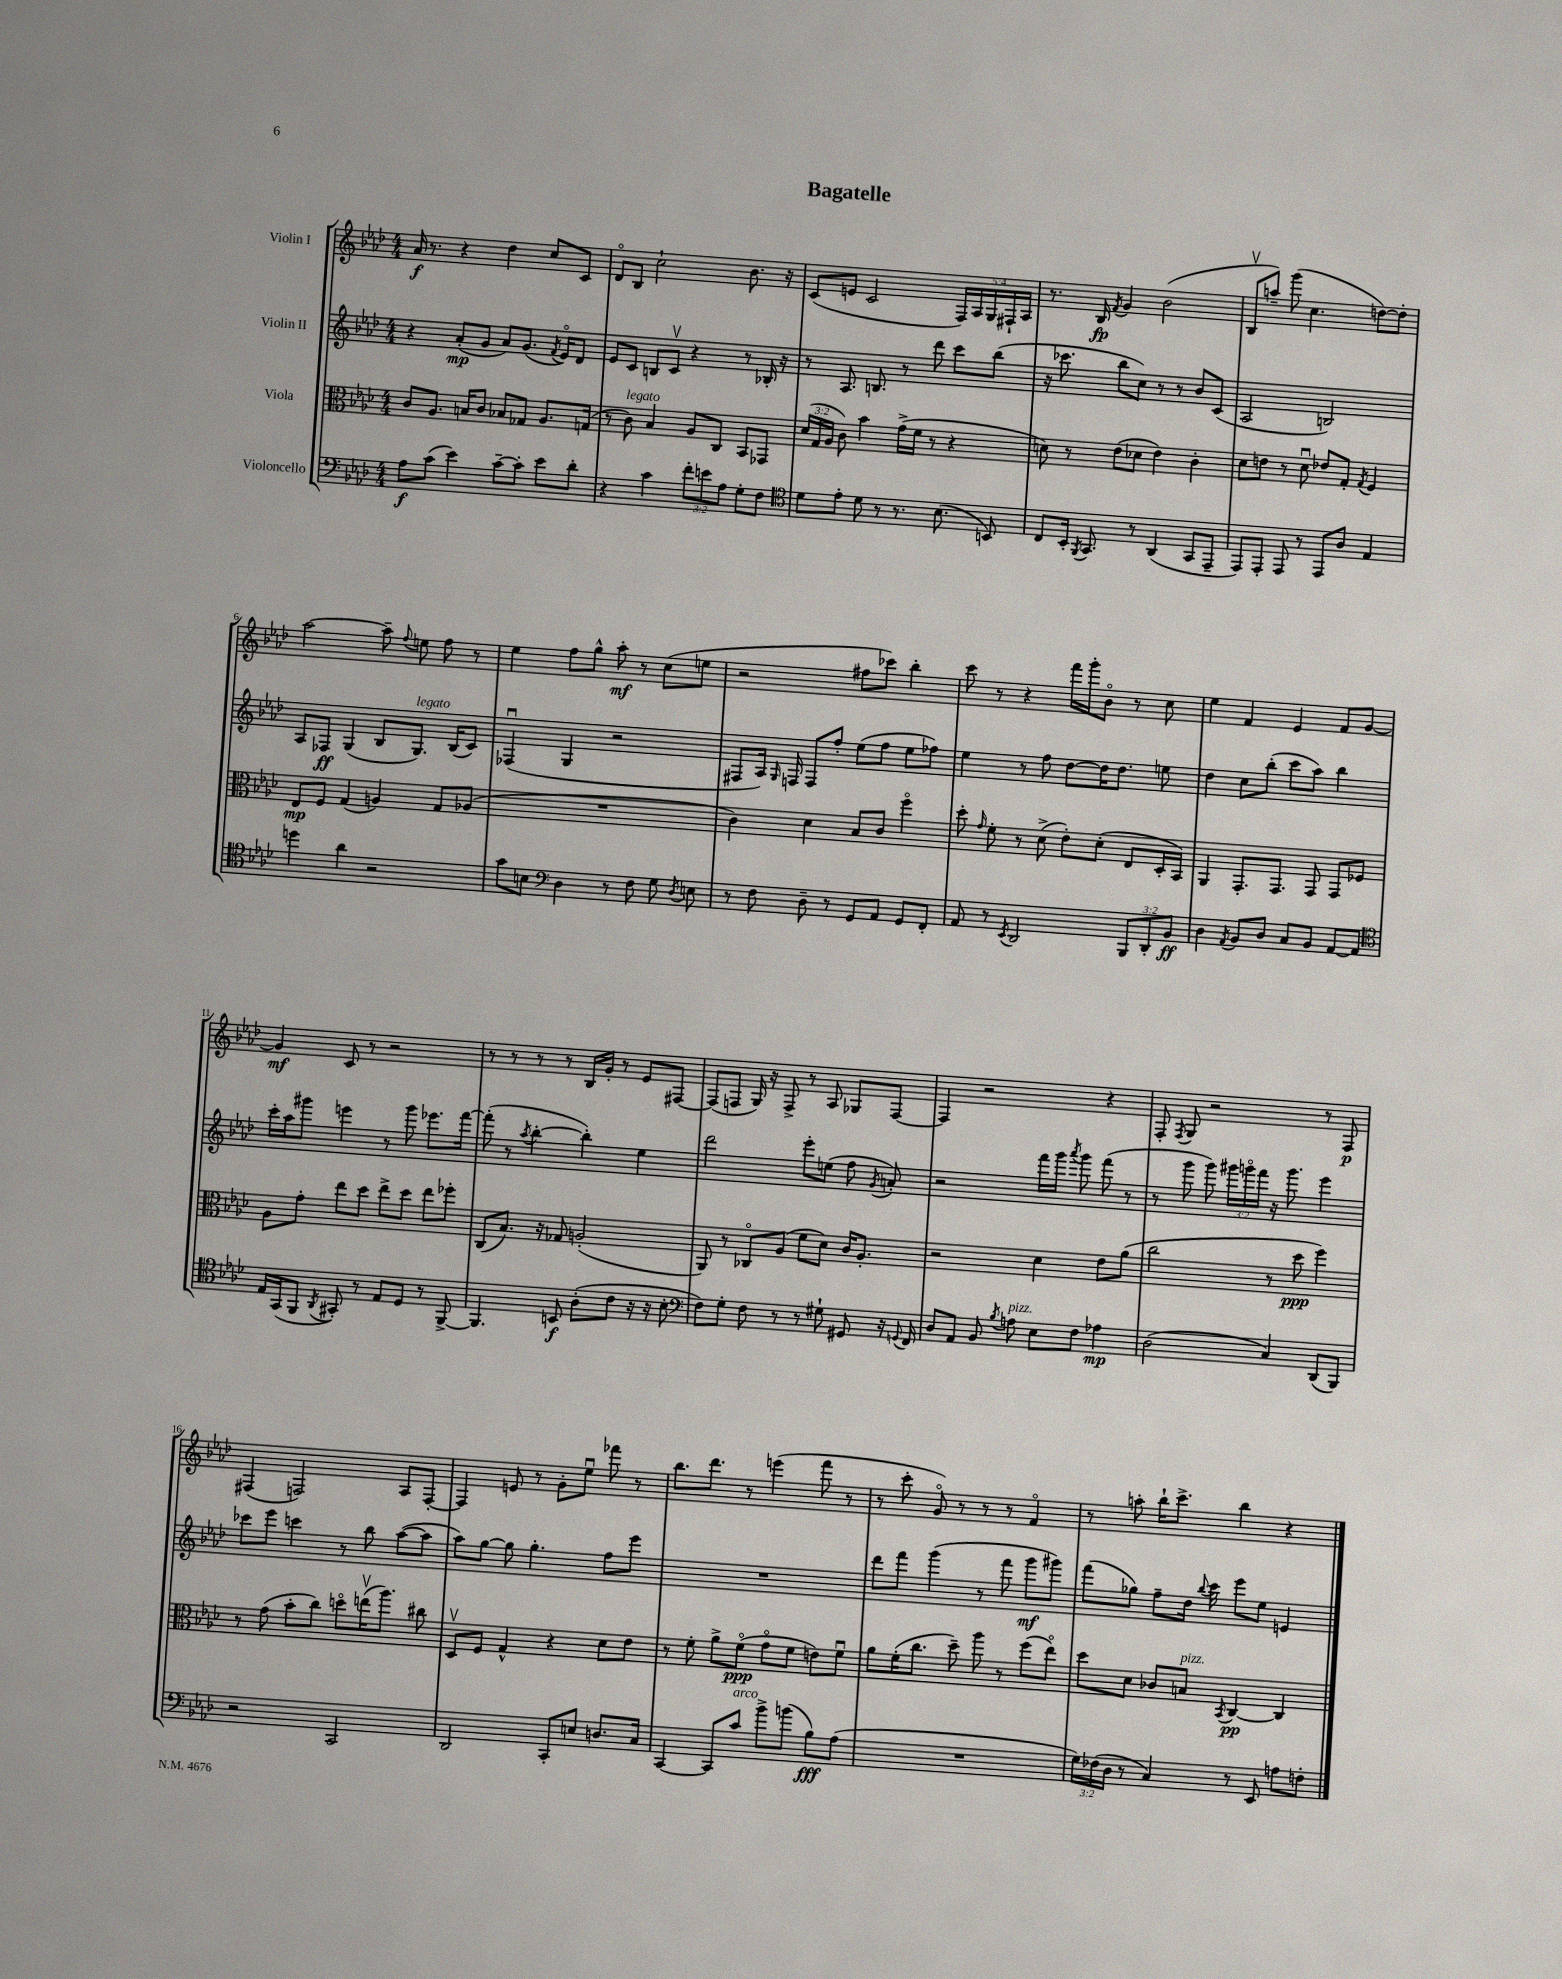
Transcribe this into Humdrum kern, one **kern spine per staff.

**kern	**kern	**kern	**kern
*staff4	*staff3	*staff2	*staff1
*clefF4	*clefC3	*clefG2	*clefG2
*k[b-e-a-d-]	*k[b-e-a-d-]	*k[b-e-a-d-]	*k[b-e-a-d-]
*M4/4	*M4/4	*M4/4	*M4/4
8A-	8c	4r	16a-
.	.	.	8.r
(8c	8.A-	.	.
4e-)	.	(8a-'	4r
.	16B	.	.
.	8c	8g	.
[8c~	8B-	8a-)	4dd-
8c']	8G-	(8.g	.
8e-	8.A-	.	8cc
.	.	8qf	.
.	.	16e-o)	.
8d-'	.	8d-	8c
.	(16G	.	.
=	=	=	=
4r	8r	8e-	8d-o
.	8c)	8c	8B-
4c	4B-	8B	2cc`
.	.	8cv	.
12f'	8A-	4r	.
12e	.	.	.
.	8C	.	.
12A-	.	.	.
8G'	8BB-	8r	8.b-
8F	8GG-	16B-'	.
.	.	16r	16r
=	=	=	=
*clefC4	*	*	*
8d-	(24d-	8r	(8c
.	24G	.	.
.	24A-	.	.
8e-'	8c)	8.A-	8e
8d-	4b-	.	2c
.	.	8.B	.
8r	.	.	.
8.r	(16g^	8r	.
.	16f	.	.
.	8r	8ddd-	.
(8.B-	.	.	.
.	4r	8ccc	20F)
.	.	.	20A-
.	.	.	20G
8BB)	.	(8bb-	.
.	.	.	20F#`
.	.	.	20A-
=	=	=	=
8C	8d)	16r	8.r
.	.	8.ccc-	.
16BB-'	8r	.	.
8qFF	.	.	.
8.GG	.	.	16B-
.	.	.	8qf
.	(8e-	8bb-	4g
8r	8d-	8cc)	.
(4AA-	4e-)	8r	(2b-
.	.	8r	.
8GG	4c'	8b-	.
8EE-~	.	(8c	.
=	=	=	=
8EE-)	8d-	2A-	8B-v
8EE-'	8e	.	8aa~)
8EE-	8r	.	(8ggg
8r	8d-u	.	4.cc
8EE-	8e-	2B)	.
8A-	8G'	.	.
.	8qG	.	.
4E-	4F	.	[8dd)
.	.	.	8dd']
=	=	=	=
4dd	8E-	8A-	[2aa-
.	8F	8F-	.
4a-	(4G	(4G	.
2r	4A)	8B-	8aa-~]
.	.	.	8qqff
.	.	8.G)	8ee
.	8G	.	8ff
.	.	(16B-	.
.	(8A-	8c)	8r
=	=	=	=
8g	1r	(4F-u	4ee-
8B	.	.	.
*clefF4	*	*	*
4D-	.	4G	8ff
.	.	.	8gg^^
8r	.	2r	8aa-'
8F	.	.	8r
8G	.	.	(8cc
8qD-	.	.	.
8E	.	.	8ee
=	=	=	=
8r	4c)	8F#	2r
8F	.	16A-)	.
.	.	16qqG	.
.	.	16F	.
8D-~	4d-	8F	.
8r	.	8ff'	.
8GG	8B-	(8ee-	8ff#
8AA-	8c	8ff	8ccc-)
8GG	4ffo	8ee-	4bb-'
8FF'	.	8ff-)	.
=	=	=	=
8AA-	8dd-'	4ee-	8ccc
.	16qqg	.	.
8r	8f'	.	8r
8qEE-	.	.	.
2DD-	8r	8r	4r
.	(8d-^	8ff	.
.	8e-')	[8dd-	16fff
.	.	.	16ggg'
.	(8d-'	16dd-]	8b-o
.	.	8.dd-	.
12BBB-	8E-	.	8r
12DD-'	.	.	.
.	16D-'	8ee	8cc
12BB-	.	.	.
.	16BB-)	.	.
=	=	=	=
4D-	4AA-	4dd-	4ee-
8qAA-	.	.	.
8BB-	8.GG'	8cc	4f
8D-	.	(8bb-'	.
.	8.GG	.	.
8C	.	8ccc	4e-
8BB-	8GG	8aa-)	.
[8AA-	8GG	4bb-	8f
8AA-]	8F-	.	[8g
=	=	=	=
*clefC4	*	*	*
16E-	8A-	16ccc'	4g]
(16GG	.	16aa-	.
8FF	8g'	8ggg#	.
8qAA-	.	.	.
8GG#')	8ee-	4eee	8c
8r	8dd-	.	8r
8E-	8ee-^	8r	2r
8D-	8dd-	8ggg#	.
8r	8ee-	8.eee-	.
[8FF^	8ff-'	.	.
.	.	[16fff	.
=	=	=	=
4.FF]	(8C	(8fff']	8r
.	8.B-)	8r	8r
.	.	8qaa-	.
.	.	[4bb-'	8r
.	16r	.	.
8BB	8G-	.	8r
(8A-'	(2A'	4bb-'])	16B-
.	.	.	16g'
8c	.	.	8r
16r	.	4ee-	8e-
16r	.	.	.
8B-'	.	.	[8F#
=	=	=	=
*clefF4	*	*	*
8F)	8AA-)	2ddd-	(8F#]
8G'	8r	.	8F
8F	8C-o	.	16G)
.	.	.	16r
8r	(8A-	.	8F^
8r	8f	8eee-'	8r
8G#`	8d-)	(8ee	8A-
8GG#	16c	8ff	8G-
.	8.A-'	.	.
.	.	8qg	.
16r	.	8a')	[8F
8qqGG	.	.	.
16FF	.	.	.
=	=	=	=
8D-	2r	2r	4F]
8AA-	.	.	.
8BB-	.	.	2r
8qB-	.	.	.
8A	.	.	.
8E-	4d-	16fff	.
.	.	16ggg	.
.	.	8qaaa-	.
8F	.	8ggg	.
4A-	8e-	(8fff	4r
.	(8a-	8r	.
=	=	=	=
(2D-	2cc	8r	8F'
.	.	.	8qF
.	.	8ggg	8G
.	.	8ggg)	2r
.	.	24ggg#	.
.	.	24gggo	.
.	.	24fff	.
4C)	8r	16r	.
.	.	8.ggg	.
.	8dd-	.	.
(8DD-	4ff)	4eee-	8r
8BBB-)	.	.	8F
=	=	=	=
2r	8r	8ccc-	(4F#
.	(8g	8eee-	.
.	8b-'	4ccc	2F)
.	8cc)	.	.
2CC	8ddo	8r	.
.	(16eev	8bb-	.
.	8.aa-)	.	.
.	.	([8aa-	8A-
.	8cc#	8aa-]	[8F'
=	=	=	=
2DD-	8D-v	8aa-)	4F]
.	8F	[8gg	.
.	4G^^	8gg]	8e
.	.	4.gg'	8r
8CC'	4r	.	8g'
8E	.	.	8ee-u
8.D	8d-	8ff	8fff-
.	8e-	8eee-	8r
16C	.	.	.
=	=	=	=
[4CC	8r	1r	8.bb-
.	8f'	.	.
.	.	.	8.ddd-
8CC]	8a-^	.	.
8c	(8fo	.	8r
8b-^	8go	.	(4eee
(8b	8f	.	.
8B-)	8e)	.	8fff
(8A-	8fu	.	8r
=	=	=	=
1r	8a-	8ddd-	8r
.	(16f'	8fff	8ccc'
.	8.cc	.	.
.	.	(4ggg	8go)
.	8dd-~)	.	8r
.	8aa-	8r	8r
.	8r	8fff	8r
.	(8ff	8ggg	4fo
.	8ee-o)	8ggg#)	.
=	=	=	=
24G)	8dd-	(8fff	8r
(24F-	.	.	.
24D-	.	.	.
8r	8d-	8gg-)	8aa'
4C)	8c-	8ff~	16bb-`
.	.	.	8.ccc^
.	8B	16dd-	.
.	.	8qqbb-	.
.	.	16ccc	.
.	8qBB-	.	.
8r	[4C	8eee-	4bb-
8EE-	.	8ee-	.
8A	4C]	4e	4r
8F'	.	.	.
==	==	==	==
*-	*-	*-	*-
